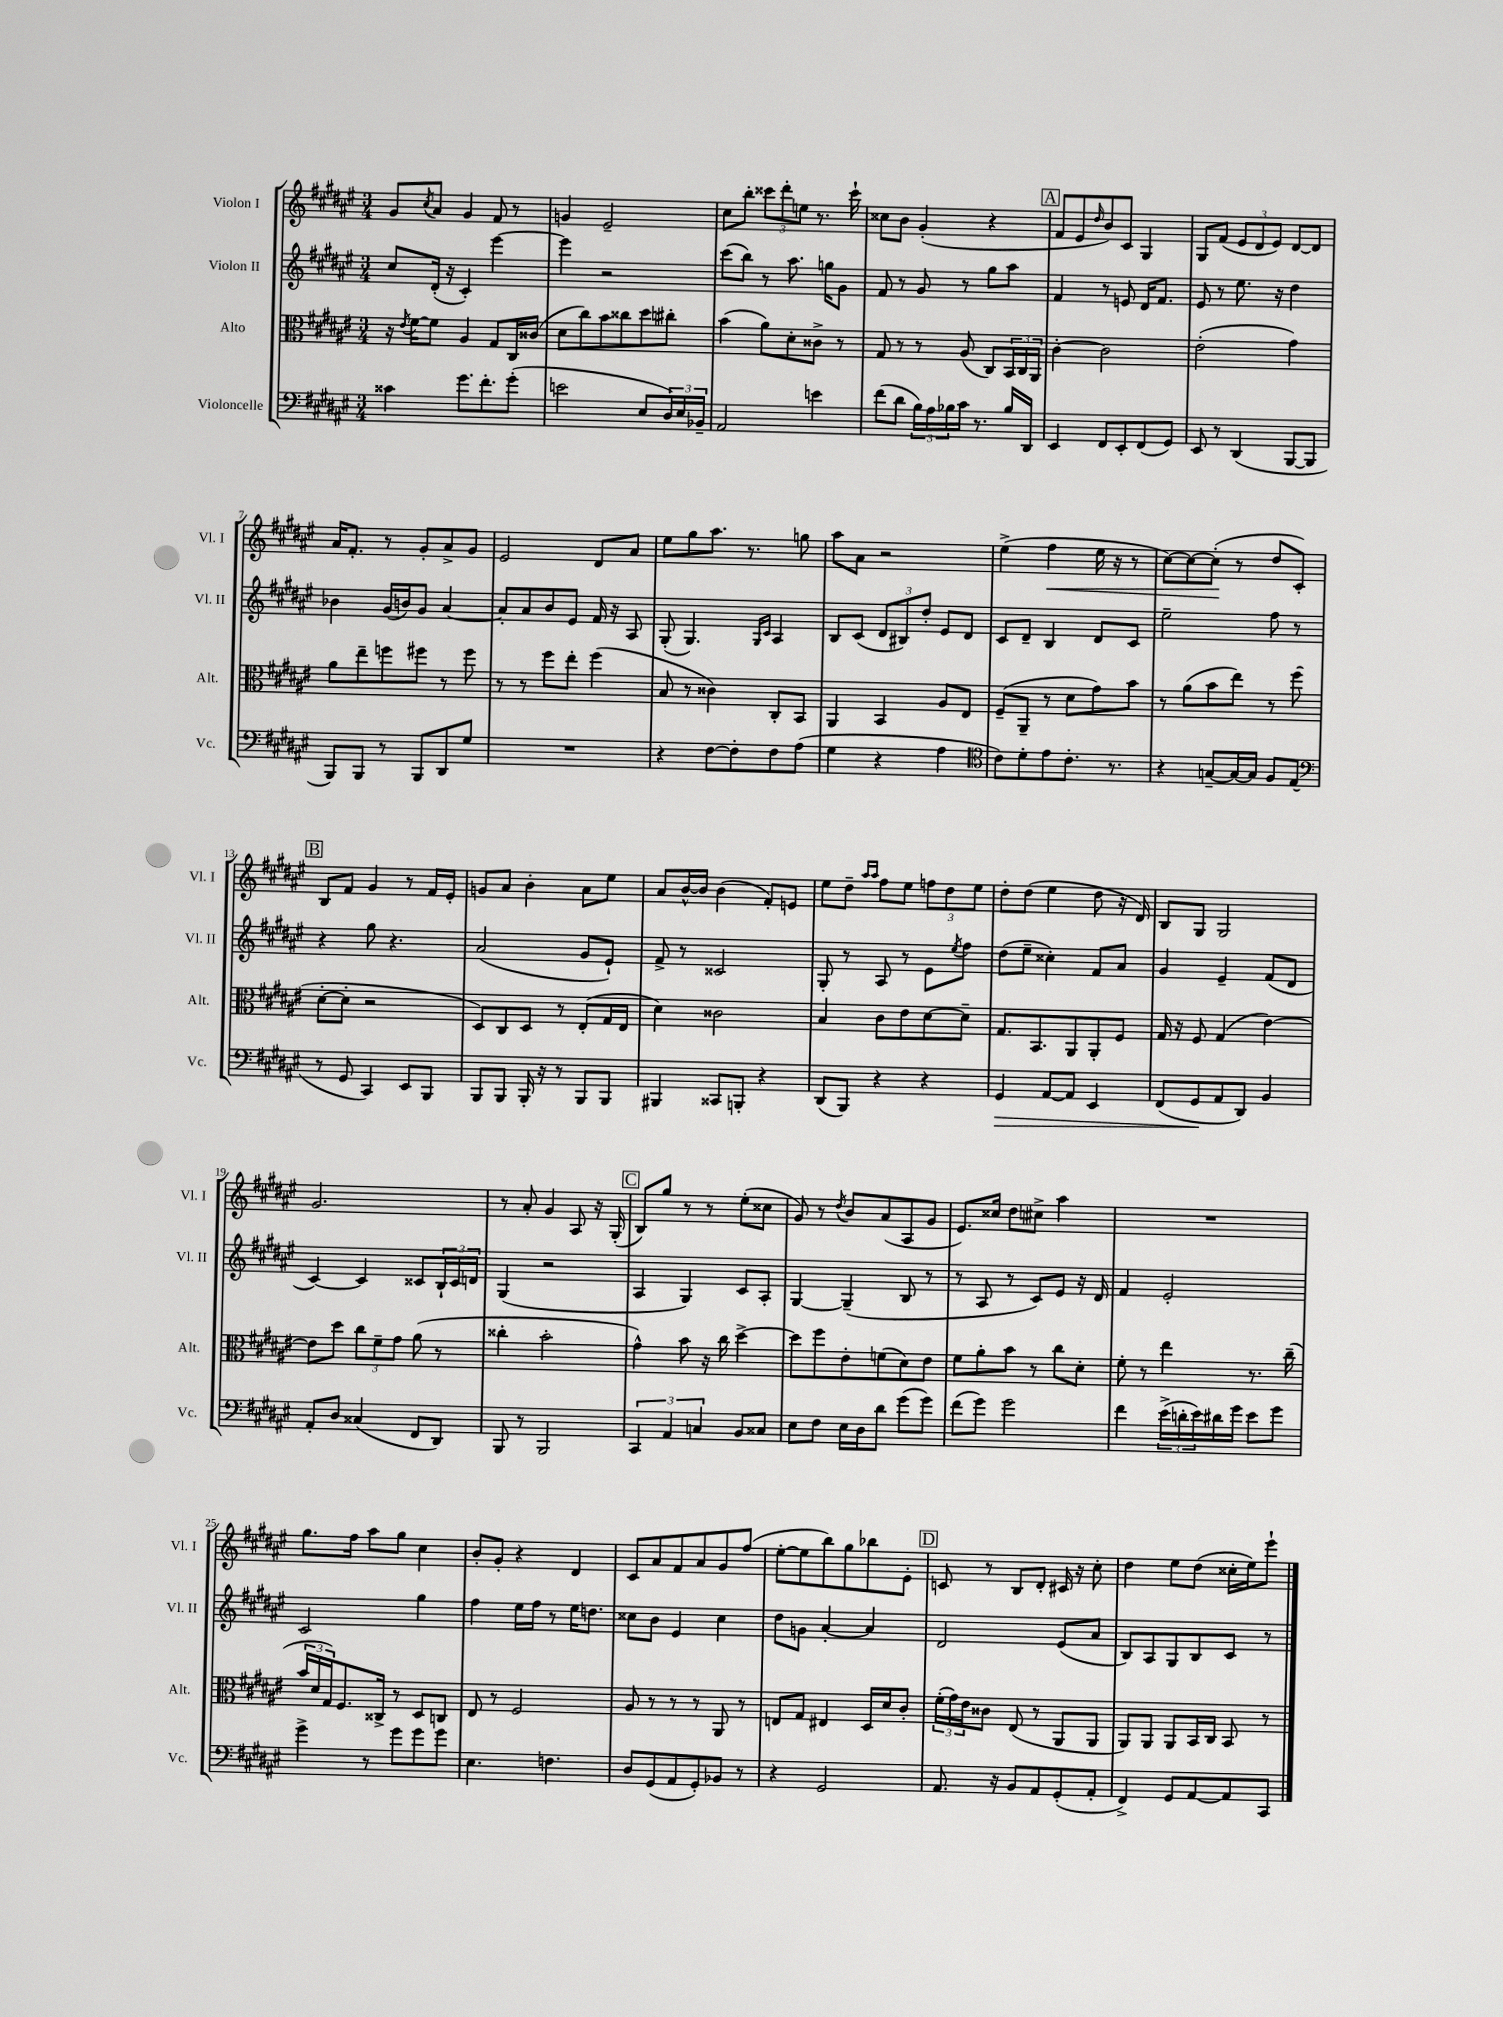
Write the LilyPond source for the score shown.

<<
\new StaffGroup <<
\new Staff = "s0" \with { instrumentName = "Violon I" shortInstrumentName = "Vl. I" } {
    \clef treble \key fis \major \numericTimeSignature \time 3/4
    gis'8 \acciaccatura { cis''8 } ais'8 gis'4 fis'8 r8 |
    g'4 eis'2-- |
    cis''8 b''8-. \tuplet 3/2 { cisis'''8 dis'''8-. e''8 } r8. cisis'''16-! |
    cisis''8 b'8 gis'4-.( r4 |
    \mark \markup { \box "A" } fis'8 eis'8 \grace { dis''16 } b'8) cis'8 gis4 |
    gis8 fis'8( \tuplet 3/2 { eis'8 dis'8 eis'8) } dis'8~ dis'8 |
    ais'16 fis'8.-. r8 gis'8-. ais'8-> gis'8 |
    eis'2 dis'8 ais'8 |
    eis''8 gis''8 ais''8. r8. g''8 |
    ais''8 ais'8 r2 |
    eis''4->( fis''4\< eis''16 r16 r8 |
    cis''8~) cis''8~ cis''8-.\!( r8 dis''8 cis'8-.) |
    \mark \markup { \box "B" } b8 fis'8 gis'4 r8 fis'16 eis'16-. |
    g'8 ais'8 b'4-. ais'8 eis''8 |
    ais'8 b'16~-^ b'16 b'4( fis'8-.) e'8 |
    eis''8 dis''8-- \grace { ais''16 ais''16 } fis''8 eis''8 \tuplet 3/2 { f''8 dis''8 eis''8 } |
    dis''8-. dis''8( eis''4 dis''8 r16 dis'16) |
    b8 gis8 gis2 |
    gis'2. |
    r8 ais'8-. gis'4 ais8 r16 gis16-.( |
    \mark \markup { \box "C" } b8) gis''8 r8 r8 eis''8-.( cisis''8 |
    gis'8) r8 \acciaccatura { dis''8 } b'8 ais'8( ais8 gis'8 |
    eis'8.) cisis''16 dis''8 cis''8-> ais''4 |
    R2. |
    gis''8. fis''16 ais''8 gis''8 cis''4 |
    b'8-. gis'8-. r4 dis'4 |
    cis'8 ais'8 fis'8 ais'8 gis'8 fis''8( |
    eis''8~-. eis''8 b''8) gis''8 bes''8 eis'8-. |
    \mark \markup { \box "D" } c'8 r8 b8 dis'8-. cis'16 r16 cis''8-. |
    dis''4 eis''8 dis''8( cisis''16-. eis''16) eis'''8-! \bar "|." |
}
\new Staff = "s1" \with { instrumentName = "Violon II" shortInstrumentName = "Vl. II" } {
    \clef treble \key fis \major \numericTimeSignature \time 3/4
    cis''8 dis'16-.( r16 cis'4-.) eis'''4~ |
    eis'''4 r2 |
    cis'''8( b''8) r8 ais''8. g''16 gis'8 |
    fis'8 r8 gis'8 r8 gis''8 ais''8 |
    \mark \markup { \box "A" } fis'4 r8 e'8 dis'16 fis'8. |
    eis'8 r8 eis''8. r16 dis''4 |
    bes'4 gis'16( b'16) gis'8 ais'4~ |
    ais'8-. ais'8 b'8 eis'8 fis'16 r16 ais8 |
    gis8-.( gis4.) \grace { gis16 cis'16 } ais4 |
    b8 cis'8( \tuplet 3/2 { dis'8 bis8) dis''8-. } eis'8 dis'8 |
    cis'8 dis'8-- b4 dis'8 cis'8 |
    eis''2-- fis''8 r8 |
    \mark \markup { \box "B" } r4 gis''8 r4. |
    ais'2( gis'8 eis'8-!) |
    fis'8-> r8 cisis'2 |
    gis8-. r8 ais8 r8 eis'8 \acciaccatura { eis''8 } fis''8 |
    dis''8( eis''8-- cisis''4-.) fis'8 ais'8 |
    gis'4 eis'4-- fis'8( dis'8 |
    cis'4~) cis'4 cisis'8 \tuplet 3/2 { b16-! cisis'16 d'16 } |
    gis4( r2 |
    \mark \markup { \box "C" } ais4 gis4) cis'8 ais8-. |
    gis4~ gis4--( b8 r8 |
    r8 ais8 r8 cis'8) eis'8 r16 dis'16 |
    fis'4 eis'2-. |
    cis'2 gis''4 |
    fis''4 eis''16 fis''16 r8 eis''16 d''8. |
    cisis''8 b'8 eis'4 cisis''4 |
    dis''8 g'8 ais'4~-. ais'4 |
    \mark \markup { \box "D" } dis'2 eis'8( ais'8 |
    b8) ais8 gis8 b8 cis'8 r8 \bar "|." |
}
\new Staff = "s2" \with { instrumentName = "Alto" shortInstrumentName = "Alt." } {
    \clef alto \key fis \major \numericTimeSignature \time 3/4
    r16 \acciaccatura { eis'8 } fis'16~ fis'8 ais4 gis8 cis16 cisis'16( |
    dis'8 cis''8) b'8 cisis''8 dis''8 cis''8-. |
    b'4( ais'8) dis'8-. cisis'8-> r8 |
    gis8 r8 r8 ais8( cis8) \tuplet 3/2 { b,16 cis16 ais,16 } |
    \mark \markup { \box "A" } cis'4~-. cis'2 |
    eis'2-.( gis'4) |
    ais'8 eis''8-- f''8 fis''8 r8 fis''8 |
    r8 r8 fis''8 eis''8-. fis''4( |
    b8 r8 cisis'4) cis8-. b,8 |
    ais,4 b,4 ais8 eis8 |
    fis8--( ais,8-- r8 dis'8 gis'8) b'8 |
    r8 ais'8( b'8 eis''8) r8 fis''8( |
    \mark \markup { \box "B" } dis'8~-. dis'8-. r2 |
    dis8) cis8 dis8 r8 eis8-.( gis16 eis16 |
    dis'4) cisis'2 |
    b4 cis'8 eis'8 dis'8~ dis'8-- |
    gis8. b,8. ais,8 ais,8-. fis8 |
    gis16 r16 fis8 gis4( eis'4~) |
    eis'8 dis''8 \tuplet 3/2 { cis''8 fis'8-- gis'8 } ais'8( r8 |
    cisis''4-. b'2-. |
    \mark \markup { \box "C" } gis'4-^) b'8 r16 cis''16 dis''4~-> |
    dis''8 fis''8 eis'8-. f'8( dis'8) eis'8 |
    fis'8 ais'8-. b'8 r8 cis''8 dis'8-. |
    fis'8-. r8 eis''4 r8. cis''16--( |
    \tuplet 3/2 { b'16 dis'16 gis16) } fis8. cisis16-> r8 dis8 c8 |
    eis8 r8 fis2 |
    ais8 r8 r8 r8 ais,8 r8 |
    e8 gis8 eis4 dis16 dis'16 cis'8-. |
    \mark \markup { \box "D" } \tuplet 3/2 { fis'16-.( gis'16) eis'16 } cisis'8 eis8( r8 ais,8 ais,8 |
    ais,8) ais,8 ais,8 b,16 cis16 b,8 r8 \bar "|." |
}
\new Staff = "s3" \with { instrumentName = "Violoncelle" shortInstrumentName = "Vc." } {
    \clef bass \key fis \major \numericTimeSignature \time 3/4
    cisis'4 gis'8. fis'8.-. gis'8-.( |
    e'2 eis8 \tuplet 3/2 { dis16) eis16 bes,16-- } |
    ais,2 e'4 |
    fis'8( dis'8 \tuplet 3/2 { b16) ais16 bes16 } cis'16 r8. bes16 dis,16 |
    \mark \markup { \box "A" } eis,4 fis,8 eis,8-. fis,8( gis,8) |
    eis,8 r8 dis,4( b,,8~ b,,8 |
    b,,8) b,,8 r8 b,,8 dis,8 gis8 |
    R2. |
    r4 fis8~ fis8-. fis8 ais8( |
    gis4 r4 ais4 |
    \clef tenor cis'8) dis'8-. eis'8 cis'8.-. r8. |
    r4 g8~-- g16~ g16 fis8 eis8( |
    \mark \markup { \box "B" } \clef bass r8 gis,8 cis,4) eis,8 b,,8 |
    b,,8 b,,8 b,,16-. r16 r8 b,,8 b,,8 |
    bis,,4 cisis,8 b,,8-. r4 |
    dis,8( b,,8) r4 r4 |
    gis,4\> ais,8~ ais,8 eis,4 |
    fis,8( gis,8\! ais,8 dis,8) b,4 |
    ais,8-. dis8 cisis4( fis,8 dis,8) |
    b,,8 r8 b,,2 |
    \mark \markup { \box "C" } \tuplet 3/2 { cis,4 ais,4 c4 } b,8 cisis8 |
    eis8 fis8 eis16 dis16 dis'8 gis'8( gis'8) |
    fis'8( gis'8) gis'2 |
    fis'4 \tuplet 3/2 { eis'16->( d'16-. eis'16) } dis'16 gis'16 eis'8 gis'8 |
    gis'4-> r8 gis'8 gis'8 gis'8 |
    eis4. f4. |
    dis8 gis,8( ais,8 gis,8-.) bes,8 r8 |
    r4 gis,2 |
    \mark \markup { \box "D" } ais,8. r16 b,8 ais,8 gis,8-.( ais,8-. |
    fis,4->) gis,8 ais,8~ ais,8 cis,8 \bar "|." |
}
>>
>>
